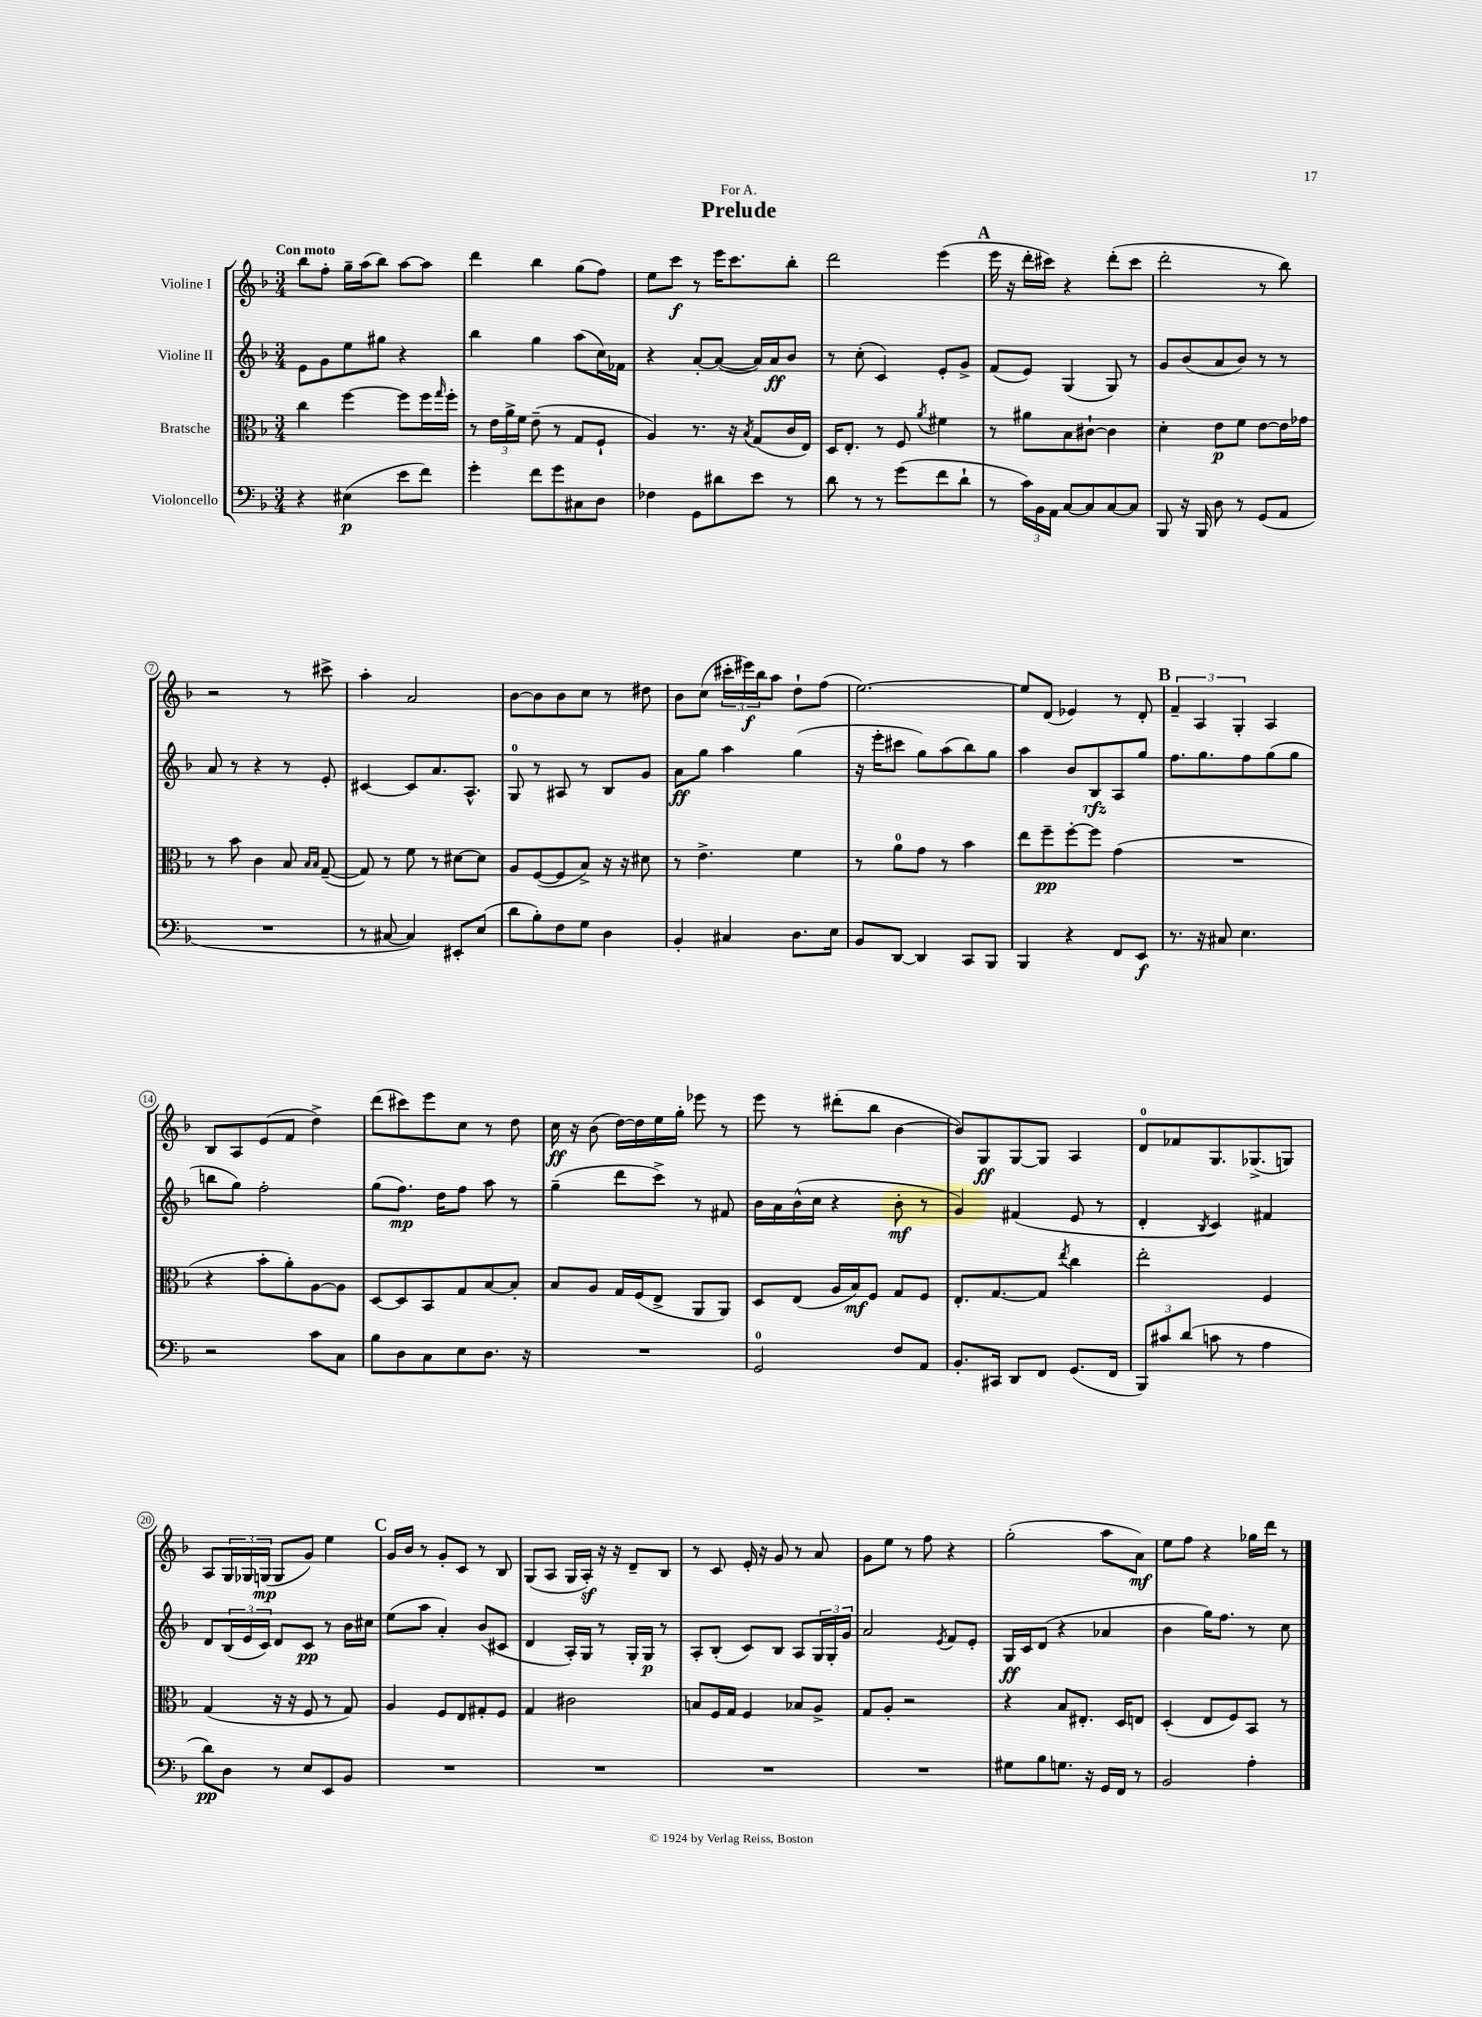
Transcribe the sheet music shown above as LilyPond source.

\header { title = "Prelude" dedication = "For A." }
<<
\new StaffGroup <<
\new Staff = "s0" \with { instrumentName = "Violine I" } {
    \clef treble \key f \major \numericTimeSignature \time 3/4 \tempo "Con moto"
    bes''8 f''8-. g''16-- a''16( bes''8) a''8~ a''8 |
    d'''4 bes''4 g''8( f''8) |
    e''8 c'''8\f r8 e'''16 c'''8. bes''8-. |
    d'''2 e'''4( |
    \mark \markup { \bold "A" } e'''16 r16 d'''16-. cis'''16) r4 d'''8-.( cis'''8 |
    d'''2-. r8 bes''8) |
    r2 r8 cis'''8-> |
    a''4-. a'2 |
    bes'8~ bes'8 bes'8 c''8 r8 dis''8 |
    bes'8 c''8( \tuplet 3/2 { cis'''16-. eis'''16\f) bes''16 } a''8 d''8-! f''8( |
    e''2.~) |
    e''8 d'8( ees'4) r8 d'8-. |
    \mark \markup { \bold "B" } \tuplet 3/2 { f'4-- a4 g4-. } a4 |
    bes8 a8 e'8( f'8 d''4->) |
    d'''8( cis'''8) e'''8 c''8 r8 d''8 |
    c''16\ff r16 bes'8( d''16~) d''16 e''16 g''16-. ees'''8 r8 |
    e'''8 r8 dis'''8-.( bes''8 bes'4~ |
    bes'8) g8\ff g8~ g8 a4 |
    d'8-0 fes'8 g8. ges8.->( g8) |
    a8 \tuplet 3/2 { g16 ges16 g16\mp( } g8 g'8) e''4 |
    \mark \markup { \bold "C" } g'16 bes'16 r8 g'8-. c'8 r8 bes8 |
    g8( a8 g16 a16-.\sf) r16 r16 d'8-- bes8 |
    r8 c'8 e'16-. r16 g'8 r8 a'8 |
    g'8 e''8 r8 f''8 r4 |
    g''2-.( a''8 a'8\mf) |
    e''8 f''8 r4 ges''16 d'''16 r8 \bar "|." |
}
\new Staff = "s1" \with { instrumentName = "Violine II" } {
    \clef treble \key f \major \numericTimeSignature \time 3/4
    e'8 g'8 e''8 gis''8 r4 |
    bes''4 g''4 a''8( c''16) fes'16 |
    r4 a'8~-. a'8~( a'16) a'16\ff bes'8 |
    r8 c''8-.( c'4) e'8-. g'8-> |
    \mark \markup { \bold "A" } f'8( e'8) g4( g8) r8 |
    g'8 bes'8( a'8 bes'8) r8 r8 |
    a'8 r8 r4 r8 e'8-. |
    cis'4~ cis'8 a'8. a8.-^ |
    g8-0 r8 ais8 r8 bes8 g'8 |
    a'8\ff g''8 a''4 g''4( |
    r16 e'''16-. cis'''8 g''8) a''8( bes''8) g''8 |
    a''4 bes'8 bes8\rfz a8 g''8 |
    \mark \markup { \bold "B" } f''8. g''8. f''8 g''8( g''8 |
    b''8 g''8) f''2-. |
    g''8( f''8.\mp) d''16 f''8 a''8 r8 |
    g''4--( d'''8 c'''8->) r8 fis'8 |
    bes'16 a'16 bes'16-^( c''16 r4 bes'8-.\mf r8 |
    g'4) fis'4( e'8 r8 |
    d'4-. \acciaccatura { bes8 } c'4) fis'4 |
    d'8 \tuplet 3/2 { bes16( e'16 c'16) } d'8 c'8\pp r8 bes'16 cis''16 |
    \mark \markup { \bold "C" } e''8( a''8 a'4-.) bes'8( cis'8 |
    d'4 a16-.) g16 r8 g16-. g16\p r8 |
    a8-. bes8-.( c'8) bes8 a8 \tuplet 3/2 { g16 g16-. g'16 } |
    a'2 \acciaccatura { e'8 } f'8 e'8-. |
    g16\ff c'16 d'8( r4 aes'4 |
    bes'4 g''16) f''8. r8 c''8 \bar "|." |
}
\new Staff = "s2" \with { instrumentName = "Bratsche" } {
    \clef alto \key f \major \numericTimeSignature \time 3/4
    c''4 f''4~ f''8 f''16 \grace { g''16 } f''16-. |
    r8 \tuplet 3/2 { e'16 a'16-> f'16 } e'8--( r8 g8 f8-! |
    a4) r8. r16 \acciaccatura { bes8 } g8( c'16 e16) |
    d16 e8.-. r8 f8 \acciaccatura { a'8 } fis'4 |
    \mark \markup { \bold "A" } r8 ais'8 bes8 cis'8~-! cis'4 |
    d'4-. e'8\p f'8 e'8~ e'16 ges'16 |
    r8 bes'8 c'4 bes8 \grace { bes16 bes16 } g8~--( |
    g8) r8 f'8 r8 dis'8~ dis'8 |
    a8 f8~( f8 bes8->) r16 r16 dis'8 |
    r8 e'4.-> f'4 |
    r8 a'8-0 g'8 r8 bes'4 |
    e''8 f''8--\pp f''8~-. f''8 g'4( |
    \mark \markup { \bold "B" } R2. |
    r4 bes'8-. a'8-.) a8~ a8 |
    d8~ d8 bes,8 g8 bes8~ bes8-. |
    bes8 a8 g16 f16( e8-> a,8 a,8) |
    d8 e8( a16 bes16\mf) f8 g8 f8 |
    e8.-. g8.~ g8 \acciaccatura { e''8 } c''4 |
    e''2-. f4 |
    g4( r16 r16 f8 r8 g8) |
    \mark \markup { \bold "C" } a4 f8 e8 gis8-. f8 |
    g4 cis'2 |
    b8 f16 g16 f4 bes8 a8-> |
    g8 a8-. r2 |
    r4 bes8 eis8.-. d16 e8 |
    d4-.( e8 f8) bes,8 r8 \bar "|." |
}
\new Staff = "s3" \with { instrumentName = "Violoncello" } {
    \clef bass \key f \major \numericTimeSignature \time 3/4
    r4 eis4\p( e'8 f'8) |
    g'4-. f'8 g'8 cis8 d8 |
    fes4 g,8 dis'8 e'8 r8 |
    d'8 r8 r8 g'8( f'8 d'8-! |
    \mark \markup { \bold "A" } r8 \tuplet 3/2 { c'16) bes,16 a,16 } c8~ c8 c8~ c8 |
    bes,,8 r16 bes,,16 d8 r8 g,8( a,8 |
    R2. |
    r8 cis8~ cis4) eis,8-. e8( |
    d'8 bes8-.) f8 g8 d4 |
    bes,4-. cis4 d8. e16 |
    bes,8 d,8~ d,4 c,8 bes,,8 |
    bes,,4 r4 f,8 e,8\f |
    \mark \markup { \bold "B" } r8. r16 cis8 e4. |
    r2 c'8 c8 |
    bes8 d8 c8 e8 d8. r16 |
    R2. |
    g,2-0 f8 a,8 |
    bes,8.-. cis,16 d,8 f,8 g,8.( f,16 |
    \tuplet 3/2 { bes,,8) cis'8 d'8( } c'8 r8 a4 |
    d'8\pp) d8 r8 e8 e,8 bes,8 |
    \mark \markup { \bold "C" } R2. |
    R2. |
    R2. |
    R2. |
    gis8 bes8 g8. r16 g,16 f,16 r8 |
    bes,2 a4-. \bar "|." |
}
>>
>>
\layout { \context { \Score \override BarNumber.stencil = #(make-stencil-circler 0.1 0.3 ly:text-interface::print) } }
